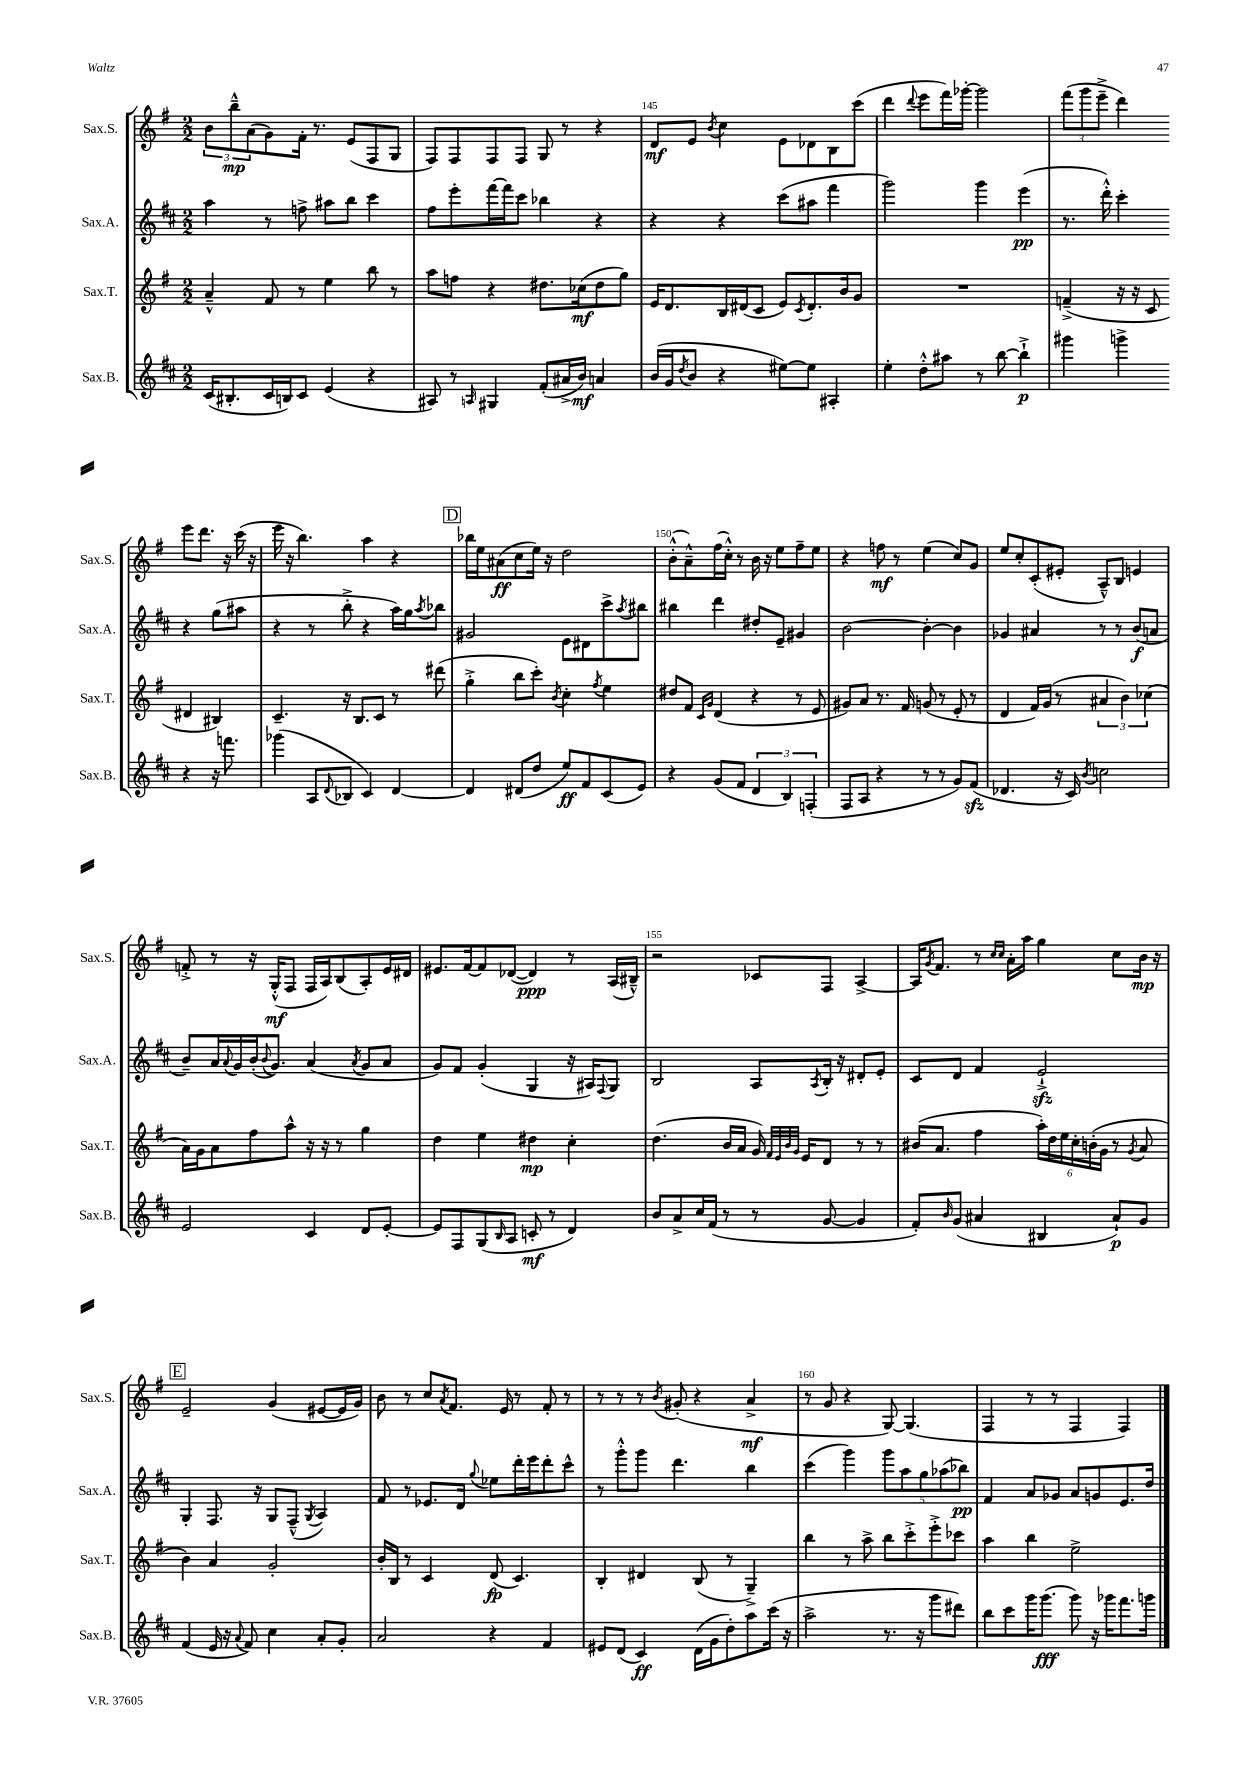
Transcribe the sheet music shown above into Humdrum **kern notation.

**kern	**dynam	**kern	**dynam	**kern	**dynam	**kern	**dynam
*part4	*part4	*part3	*part3	*part2	*part2	*part1	*part1
*staff4	*staff4	*staff3	*staff3	*staff2	*staff2	*staff1	*staff1
*I"Sax.B.	*	*I"Sax.T.	*	*I"Sax.A.	*	*I"Sax.S.	*
*I'Sax.B.	*	*I'Sax.T.	*	*I'Sax.A.	*	*I'Sax.S.	*
*clefG2	*	*clefG2	*	*clefG2	*	*clefG2	*
*k[f#c#]	*	*k[f#]	*	*k[f#c#]	*	*k[f#]	*
*M2/2	*	*M2/2	*	*M2/2	*	*M2/2	*
=143	=143	=143	=143	=143	=143	=143	=143
(16c#/KL	.	4a~^^/	.	4aa\	.	12b\L	.
8.B#X'/	.	.	.	.	.	.	.
.	.	.	.	.	.	12bb~^^\	mp
.	.	.	.	.	.	(12a\	.
16c#/L	.	8f#/	.	8r	.	8g\)	.
16Bn/J)	.	.	.	.	.	.	.
8c#/J	.	8r	.	8ffn^\	.	16f#'\Jk	.
.	.	.	.	.	.	8.r	.
(4e/	.	4ee\	.	8aa#X\L	.	.	.
.	.	.	.	8bb\J	.	(8e/L	.
4r	.	8bb\	.	4ccc#\	.	8F#/	.
.	.	8r	.	.	.	8G/J	.
=144	=144	=144	=144	=144	=144	=144	=144
8A#X/)	.	8aa\L	.	8ff#\L	.	8F#/L)	.
8r	.	8ffn\J	.	8eee'\	.	8F#/	.
16qqAn/	.	.	.	.	.	.	.
4G#X/	.	4r	.	[16fff#\L	.	8F#/	.
.	.	.	.	16fff#\J]	.	.	.
.	.	.	.	8ccc#\J	.	8F#/J	.
(8f#'/L	.	8.dd#X\L	.	4bb-X\	.	8G/	.
16a#X^/L	.	.	.	.	.	8r	.
16b/JJ)	mf	(16cc-X\k	mf	.	.	.	.
4an/	.	8dd#\	.	4r	.	4r	.
.	.	8gg\J)	.	.	.	.	.
=145	=145	=145	=145	=145	=145	=145	=145
(16b/LL	.	16e/KL	.	4r	.	8d/L	mf
16g/J	.	8.d/	.	.	.	.	.
8qdd/	.	.	.	.	.	.	.
8b/J	.	.	.	.	.	8e/J	.
.	.	.	.	.	.	8qb/	.
4r	.	16B/L	.	4r	.	4cc\	.
.	.	(16d#X/J	.	.	.	.	.
.	.	8c/J	.	.	.	.	.
[8ee#X\L)	.	8e/L)	.	(8ccc#\L	.	8e\L	.
.	.	8qc/	.	.	.	.	.
8ee#\J]	.	8.d#'/	.	8aa#X\J	.	8d-X\	.
4A#X'/	.	.	.	4fff#\	.	8B\	.
.	.	16b/k	.	.	.	.	.
.	.	8g/J	.	.	.	(8ccc\J	.
=146	=146	=146	=146	=146	=146	=146	=146
4ee'\	.	1r	.	2ggg\)	.	4ddd\	.
.	.	.	.	.	.	8qqddd/	.
8dd'^^\L	.	.	.	.	.	8eee\L	.
8aa#X\J	.	.	.	.	.	16fff#\L)	.
.	.	.	.	.	.	[16ggg-X'\JJ	.
8r	.	.	.	4ggg\	.	2ggg-\]	.
[8bb\	.	.	.	.	.	.	.
4bb`^\]	p	.	.	(4eee\	pp	.	.
=147	=147	=147	=147	=147	=147	=147	=147
4ggg#X\	.	(4fn~^/	.	8.r	.	(12fff#\L	.
.	.	.	.	.	.	12ggg\	.
.	.	.	.	.	.	12eee~^\J	.
.	.	.	.	16ddd'^^\)	.	.	.
4gggn^\	.	16r	.	4ccc#'\	.	4ddd\)	.
.	.	16r	.	.	.	.	.
.	.	8c/	.	.	.	.	.
4r	.	4d#X/	.	4r	.	8eee\L	.
.	.	.	.	.	.	8.ddd\J	.
16r	.	4B#X/)	.	(8gg\L	.	.	.
8.fffn\	.	.	.	.	.	16r	.
.	.	.	.	8aa#X\J	.	(16ccc\	.
.	.	.	.	.	.	16r	.
!!LO:LB:g=z
=148	=148	=148	=148	=148	=148	=148	=148
(4ggg-X\	.	4.c~/	.	4r	.	16eee\	.
.	.	.	.	.	.	16r	.
.	.	.	.	.	.	4.bb\)	.
8A/L	.	.	.	8r	.	.	.
8qqd/	.	.	.	.	.	.	.
8B-X/J	.	16r	.	8bb'^\	.	.	.
.	.	8.B/L	.	.	.	.	.
4c#/)	.	.	.	4r	.	4aa\	.
.	.	8c/J	.	.	.	.	.
[4d/	.	8r	.	16aa\LL)	.	4r	.
.	.	.	.	16gg\J	.	.	.
.	.	.	.	8qaa/	.	.	.
.	.	(8ddd#X\	.	8bb-X\J	.	.	.
!!LO:REH:place=s1:t=D
=149	=149	=149	=149	=149	=149	=149	=149
4d/]	.	4gg'^\	.	2g#X/	.	16bb-X\LL	.
.	.	.	.	.	.	16ee\J	.
.	.	.	.	.	.	(8a#X\	ff
(8d#X/L	.	8bb\L	.	.	.	8cc\	.
8dd/J	.	8ccc'\J)	.	.	.	16ee\Jk)	.
.	.	.	.	.	.	16r	.
.	.	8qb/	.	.	.	.	.
8ee/L)	ff	4cc'\	.	8e\L	.	2dd\	.
8f#/	.	.	.	8d#X\	.	.	.
.	.	8qff#/	.	.	.	.	.
(8c#/	.	4ee\	.	8ccc#^\	.	.	.
.	.	.	.	8qaa/	.	.	.
8e/J)	.	.	.	8bb#X\J	.	.	.
=150	=150	=150	=150	=150	=150	=150	=150
4r	.	8dd#X/L	.	4bb#X\	.	(8b'^^\L	.
.	.	8f#/J	.	.	.	8a~^^\)	.
.	.	16qqc/LL	.	.	.	.	.
.	.	16qqg/JJ	.	.	.	.	.
(8g/L	.	(4d/	.	4ddd\	.	(16ff#\L	.
.	.	.	.	.	.	16cc'^^\JJ)	.
8f#/J	.	.	.	.	.	8r	.
6d/	.	4r	.	8dd#X'/L	.	16b\	.
.	.	.	.	.	.	16r	.
.	.	.	.	8e~/J	.	8ee\L	.
6B/)	.	.	.	.	.	.	.
.	.	8r	.	4g#X/	.	8ff#~\	.
(6Fn'/	.	.	.	.	.	.	.
.	.	8e/	.	.	.	8ee\J	.
=151	=151	=151	=151	=151	=151	=151	=151
8F#/L	.	8g#X/L)	.	[2b\	.	4r	.
8A/J	.	8a/J	.	.	.	.	.
4r	.	8.r	.	.	.	8ffn\	mf
.	.	.	.	.	.	8r	.
.	.	16f#/	.	.	.	.	.
8r	.	(8gn/	.	4b'\_	.	(4ee\	.
8r	.	8r	.	.	.	.	.
8g/L)	.	8e'/	.	4b\]	.	8cc/L)	.
(8f#zz/J	.	8r	.	.	.	8g/J	.
=152	=152	=152	=152	=152	=152	=152	=152
4.d-X/	.	4d/	.	4g-X/	.	8ee/L	.
.	.	.	.	.	.	8cc'/	.
.	.	16f#/LL)	.	4a#X/	.	(8c'/	.
.	.	(16g/JJ	.	.	.	.	.
16r	.	8r	.	.	.	8e#X'/J	.
16c#/)	.	.	.	.	.	.	.
8qb/	.	.	.	.	.	.	.
2ccn\	.	6a#X/	.	8r	.	8A~^^/L)	.
.	.	.	.	8r	.	8B/J	.
.	.	6b\)	.	.	.	.	.
.	.	.	.	(8b/L	f	4en/	.
.	.	(6cc-X\	.	.	.	.	.
.	.	.	.	8an/J	.	.	.
!!LO:LB:g=z
=153	=153	=153	=153	=153	=153	=153	=153
2e/	.	16a\LL)	.	8b~/L)	.	8fn'^/	.
.	.	16g\J	.	.	.	.	.
.	.	8a\	.	16a/L	.	8r	.
.	.	.	.	8qqa/	.	.	.
.	.	.	.	16g/	.	.	.
.	.	8ff#\	.	(16b'/J	.	16r	.
.	.	.	.	8qqb/	.	.	.
.	.	.	.	8.g/J)	.	(16G'^^/KL	mf
.	.	8aa^^\J	.	.	.	8F#/J	.
4c#/	.	16r	.	(4a/	.	16F#/LL	.
.	.	16r	.	.	.	16A/J)	.
.	.	8r	.	.	.	(8B/	.
.	.	.	.	8qa/	.	.	.
8d/L	.	4gg\	.	8g/L	.	8A'/)	.
[8e'/J	.	.	.	8a/J	.	16e/L	.
.	.	.	.	.	.	16d#X/JJ	.
=154	=154	=154	=154	=154	=154	=154	=154
8e/L]	.	4dd\	.	8g/L)	.	8.e#X/L	.
8F#/	.	.	.	8f#/J	.	.	.
.	.	.	.	.	.	[16f#/k	.
(8G/	.	4ee\	.	(4g'/	.	8f#/]	.
16qqB/	.	.	.	.	.	.	.
8A/J	.	.	.	.	.	([8d-X/J	.
8cn'/	mf	4dd#X\	mp	4G/	.	4d-/])	ppp
8r	.	.	.	.	.	.	.
4d/)	.	4cc'\	.	16r	.	8r	.
.	.	.	.	16A#X/KL)	.	.	.
.	.	.	.	8qqF#/	.	.	.
.	.	.	.	8G/J	.	(16A/LL	.
.	.	.	.	.	.	16B#X~^^/JJ)	.
=155	=155	=155	=155	=155	=155	=155	=155
8b/L	.	(4.dd\	.	2B/	.	2r	.
8a^/	.	.	.	.	.	.	.
16cc#/L	.	.	.	.	.	.	.
(16f#/JJ	.	.	.	.	.	.	.
8r	.	16b/LL	.	.	.	.	.
.	.	16a/JJ	.	.	.	.	.
8r	.	16g/)	.	8A/L	.	8c-X/L	.
.	.	32qqf#/LLL	.	.	.	.	.
.	.	32qqe/	.	.	.	.	.
.	.	32qqb/	.	.	.	.	.
.	.	32qqg/JJJ	.	.	.	.	.
.	.	16e/KL	.	.	.	.	.
.	.	.	.	8qA/	.	.	.
[8g/	.	8d/J	.	16B'/Jk	.	8F#/J	.
.	.	.	.	16r	.	.	.
4g/]	.	8r	.	8d#X'/L	.	[4A^/	.
.	.	8r	.	8e'/J	.	.	.
=156	=156	=156	=156	=156	=156	=156	=156
8f#'/L)	.	(16b#X/KL	.	8c#/L	.	16A/KL]	.
.	.	.	.	.	.	8qg/	.
.	.	8.a/J	.	.	.	8.f#/J	.
16qqb/	.	.	.	.	.	.	.
(8g/J	.	.	.	8d/J	.	.	.
4a#X/	.	4ff#\	.	4f#/	.	8r	.
.	.	.	.	.	.	16qqcc/LL	.
.	.	.	.	.	.	16qqcc/JJ	.
.	.	.	.	.	.	16a'\LL	.
.	.	.	.	.	.	16aa\JJ	.
4B#X/	.	24aa'\LL)	.	2ezz`^/	.	4gg\	.
.	.	24dd\	.	.	.	.	.
.	.	24ee\	.	.	.	.	.
.	.	24cc'\	.	.	.	.	.
.	.	(24bn'\	.	.	.	.	.
.	.	24g\JJ	.	.	.	.	.
8a#`/L)	p	8r	.	.	.	8cc\L	.
.	.	8qg/	.	.	.	.	.
8g/J	.	8a/	.	.	.	16b\Jk	mp
.	.	.	.	.	.	16r	.
!!LO:LB:g=z
!!LO:REH:place=s1:t=E
=157	=157	=157	=157	=157	=157	=157	=157
(4f#/	.	4b\)	.	4G'/	.	2e~/	.
16e/	.	4a/	.	8.F#/	.	.	.
16r	.	.	.	.	.	.	.
8qqa/	.	.	.	.	.	.	.
8f#/)	.	.	.	.	.	.	.
.	.	.	.	16r	.	.	.
4cc#\	.	2g'/	.	8G/L	.	(4g/	.
.	.	.	.	(8F#~^^/J	.	.	.
.	.	.	.	8qG/	.	.	.
8a'/L	.	.	.	4A/)	.	[8e#X/L	.
8g'/J	.	.	.	.	.	16e#/L]	.
.	.	.	.	.	.	16g/JJ)	.
=158	=158	=158	=158	=158	=158	=158	=158
2a/	.	16b'/LL	.	8f#/	.	8b\	.
.	.	16B/JJ	.	.	.	.	.
.	.	8r	.	8r	.	8r	.
.	.	4c/	.	8.e-X/L	.	8cc/L	.
.	.	.	.	.	.	8qa/	.
.	.	.	.	.	.	8.f#/J	.
.	.	.	.	16d/Jk	.	.	.
.	.	.	.	8qqgg/	.	.	.
4r	.	(8d/	fp	8ee-X\L	.	.	.
.	.	.	.	.	.	16e/	.
.	.	4.c/)	.	16ddd'\L	.	8r	.
.	.	.	.	16eee\J	.	.	.
4f#/	.	.	.	8ddd'\	.	8f#'/	.
.	.	.	.	8ccc#^^\J	.	8r	.
=159	=159	=159	=159	=159	=159	=159	=159
8e#X/L	.	4B'/	.	8r	.	8r	.
(8d/J	.	.	.	8ggg'^^\L	.	8r	.
4c#/)	ff	4d#X/	.	8ggg\J	.	8r	.
.	.	.	.	.	.	8qb/	.
.	.	.	.	4.ddd\	.	(8g#X'/	.
(16d\LL	.	(8B/	.	.	.	4r	.
16g\J	.	.	.	.	.	.	.
8dd'\)	.	8r	.	.	.	.	.
8aa\	.	4G~^/)	.	4bb\	.	4a^/	mf
(16ccc#\Jk	.	.	.	.	.	.	.
16r	.	.	.	.	.	.	.
=160	=160	=160	=160	=160	=160	=160	=160
2aa^\	.	4bb\	.	(4ccc#\	.	8r	.
.	.	.	.	.	.	8g/	.
.	.	8r	.	4ggg\)	.	4r	.
.	.	8aa^\	.	.	.	.	.
8.r	.	8bb\L	.	10ggg\L	.	[8G/)	.
.	.	.	.	10aa\	.	.	.
.	.	8ccc'^\	.	.	.	(4.G/]	.
16r	.	.	.	.	.	.	.
.	.	.	.	10gg\	.	.	.
8ggg\L	.	8eee'^\	.	.	.	.	.
.	.	.	.	(10aa-X\	.	.	.
8ddd#X\J)	.	8ccc-X\J	.	.	.	.	.
.	.	.	.	10bb-X\J)	pp	.	.
=161	=161	=161	=161	=161	=161	=161	=161
8bb\L	.	4aa\	.	4f#/	.	4F#/	.
8ccc#\	.	.	.	.	.	.	.
16ggg\K	.	4bb\	.	8a/L	.	8r	.
(8.ggg\J	fff	.	.	.	.	.	.
.	.	.	.	8g-X/J	.	8r	.
8ggg\)	.	2ee^\	.	8a/L	.	4F#/	.
16r	.	.	.	8gn/	.	.	.
16ggg-X\KL	.	.	.	.	.	.	.
8.fff#\	.	.	.	8.e/	.	4F#/)	.
16gggn\Jk	.	.	.	16dd/Jk	.	.	.
==	==	==	==	==	==	==	==
*-	*-	*-	*-	*-	*-	*-	*-
